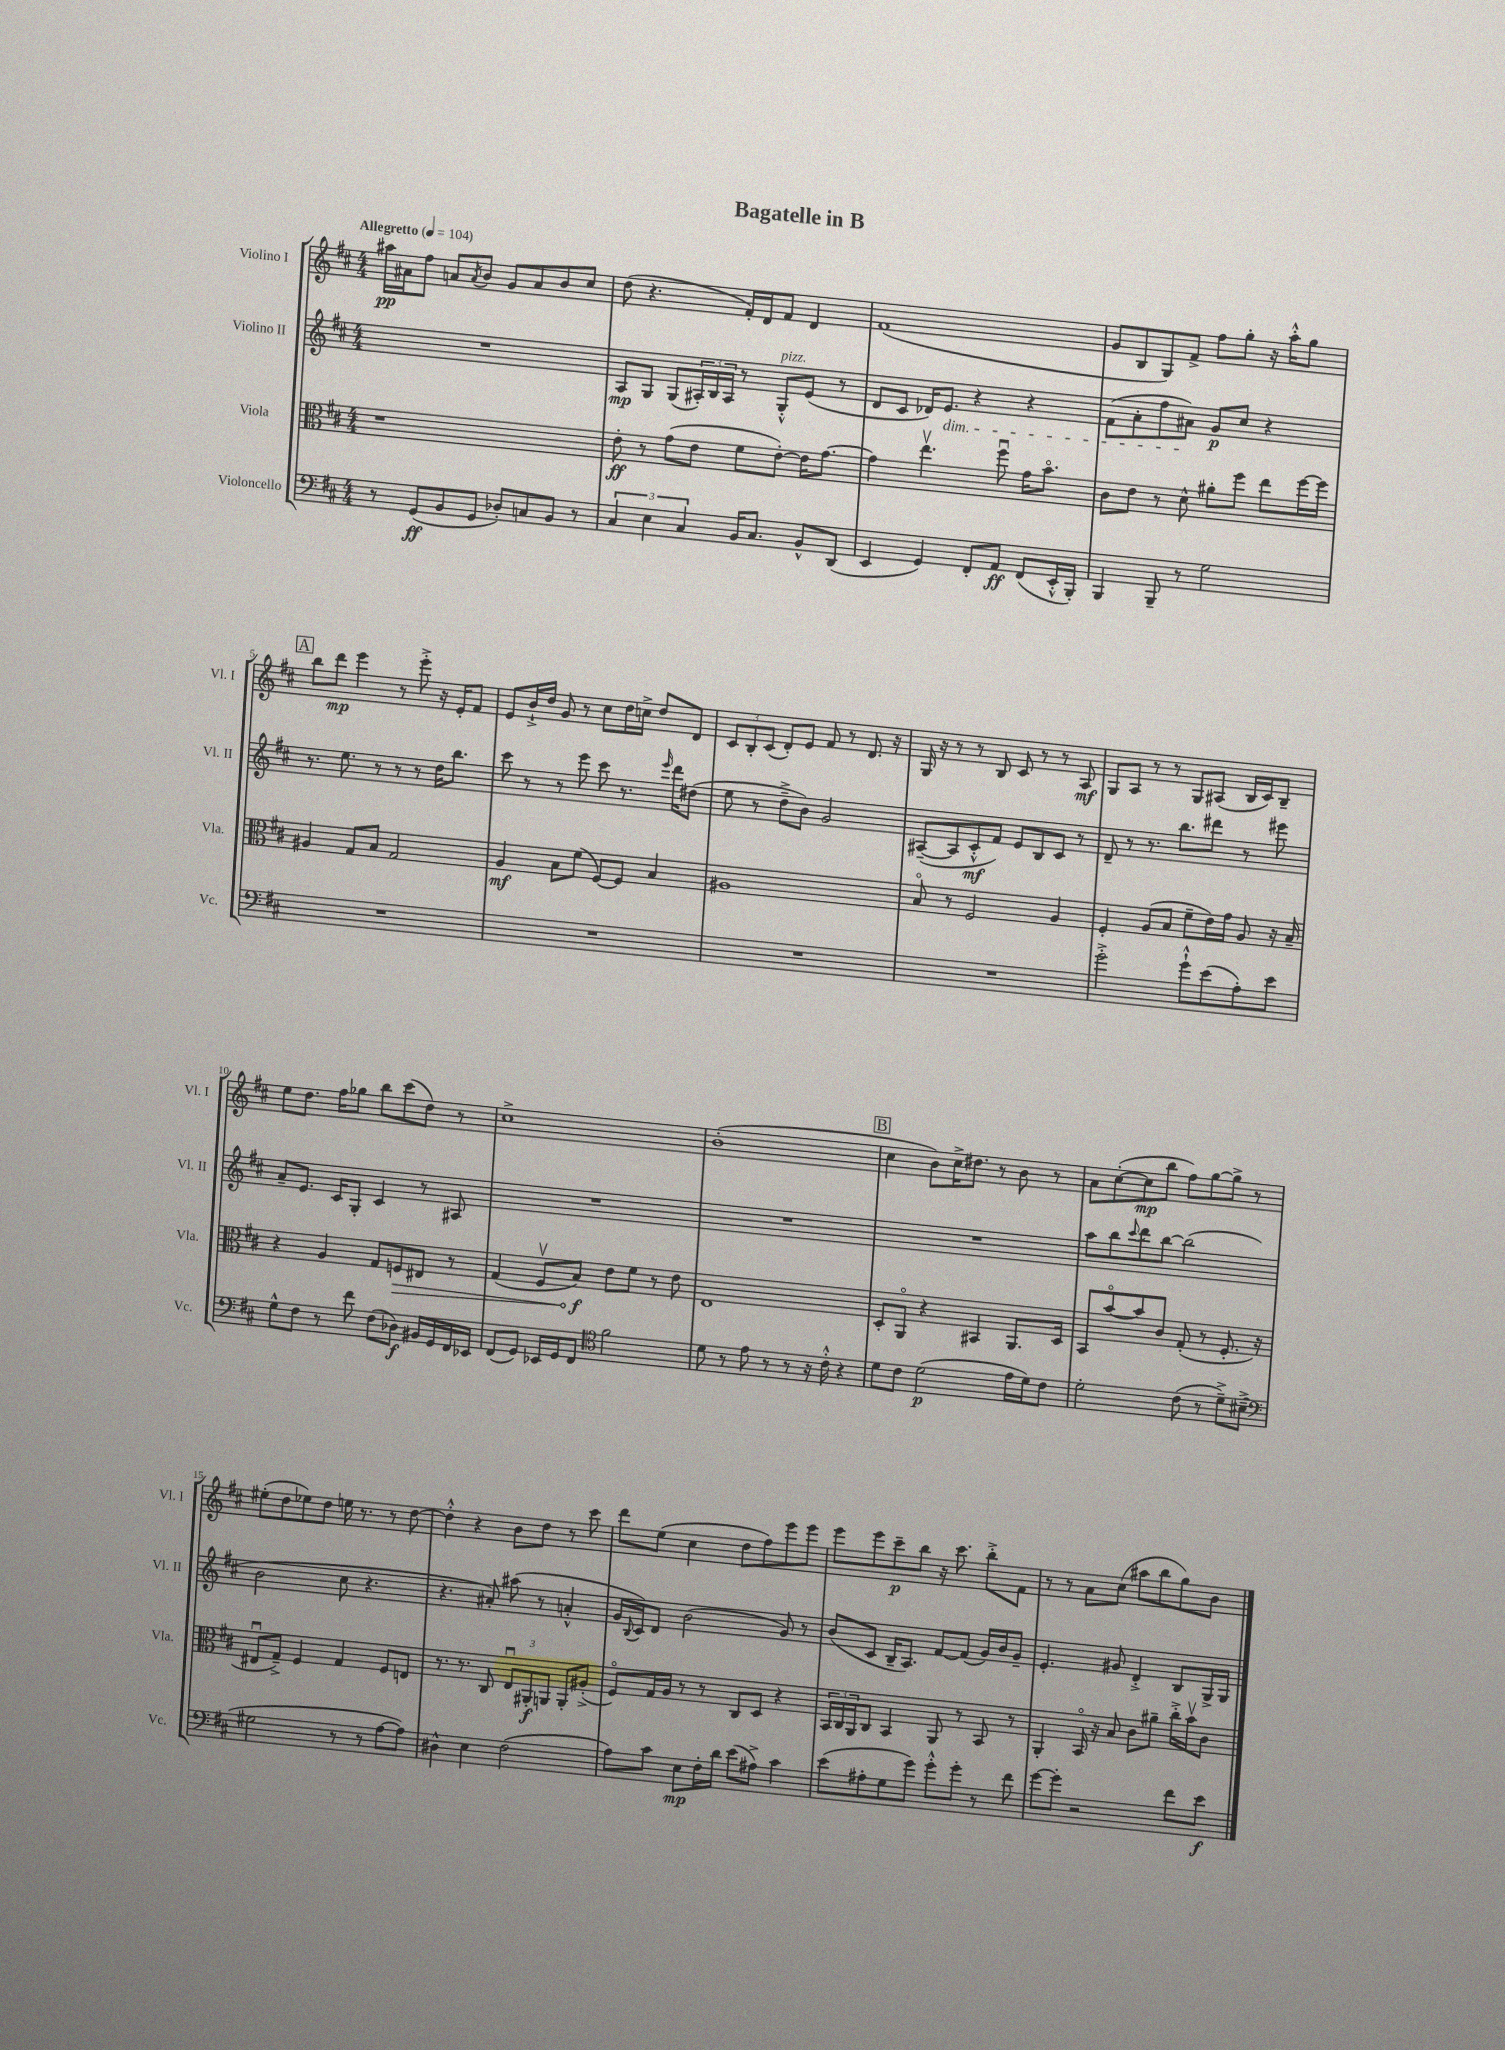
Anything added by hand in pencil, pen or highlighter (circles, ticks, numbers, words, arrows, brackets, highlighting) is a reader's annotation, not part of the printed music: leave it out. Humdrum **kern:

**kern	**kern	**kern	**kern
*staff4	*staff3	*staff2	*staff1
*clefF4	*clefC3	*clefG2	*clefG2
*k[f#c#]	*k[f#c#]	*k[f#c#]	*k[f#c#]
*M4/4	*M4/4	*M4/4	*M4/4
*MM104	*MM104	*MM104	*MM104
8r	1r	1r	16aa#
.	.	.	16a#
(8GG	.	.	8ff#
8BB	.	.	8a
.	.	.	8qa
8GG	.	.	8b
8D-')	.	.	8g
8C	.	.	8a
8BB	.	.	8b
8r	.	.	8cc#
=	=	=	=
6C#	8e'	8A	(8dd
.	8r	8G	4.r
6E	.	.	.
.	(8g	(8G	.
6C#	.	.	.
.	8e	24A#')	.
.	.	24B	.
.	.	24A#	.
16BB	8f#	8r	16f#')
8.C#	.	.	16d
.	[8e')	8G'^^	8f#
8BB^^	16e]	(8e	4d
.	[8.g	.	.
(8DD	.	8r	.
=	=	=	=
4EE	4g]	8d	(1f#
.	.	8c#	.
4GG)	4.eev	16d-)	.
.	.	8.e	.
8FF#'	.	4r	.
8AA	8ff#u	.	.
(8FF#	16g	4r	.
.	8.bo	.	.
16EE'^^	.	.	.
16BBB')	.	.	.
=	=	=	=
4BBB	8c#	(8f#	8g
.	8e	8a'	8B
8BBB~	8r	8ff#	8G)
8r	8d^^	8a#)	8f#^
2G	8a#'	8g	8ff#
.	8ff#	8cc#	8gg'
.	8ee	4r	16r
.	.	.	16aa'^^
.	[16ff#	.	8gg
.	16ff#]	.	.
=	=	=	=
1r	4A#	8.r	8bb
.	.	.	8ddd
.	.	8.ee	.
.	8G	.	4eee
.	8B	8r	.
.	2G	8r	8r
.	.	8r	8eee'^
.	.	16dd	16r
.	.	8.bb	16e'
.	.	.	8f#
=	=	=	=
1r	4A	8ccc#	8e
.	.	8r	16b`^
.	.	.	16dd
.	8B	8r	8g
.	(8f#	8eee	8r
.	[8F#)	8ccc#	8cc#
.	8F#]	8.r	16dd
.	.	.	16cc^
.	4B	.	8dd
.	.	16qqeee	.
.	.	16ddd	.
.	.	(8dd#	8d
=	=	=	=
1r	1A#	8ee	12c#
.	.	.	12B'
.	.	8r	.
.	.	.	(12c#
.	.	8dd~^	8d')
.	.	8b)	8e
.	.	2g	8f#
.	.	.	8r
.	.	.	8.d
.	.	.	16r
=	=	=	=
1r	8Bo	([8A#~	16G
.	.	.	16r
.	8r	8A#]	8r
.	2F#	8c#'^^	8r
.	.	8f#)	8B
.	.	8e	8c#
.	.	8B	8r
.	4A	8c#	8r
.	.	8r	8A
=	=	=	=
2g'^	4F#'	8d~	8G
.	.	8r	8A
.	(8A	8.r	8r
.	8B	.	8r
.	.	8.bb	.
8g`^^	8f#~	.	8G
(8e	16e)	8ddd#	(8A#
.	16g	.	.
8A')	8A	8r	16B
.	.	.	16c#)
8e	16r	8eee#	8B~
.	16B~	.	.
=	=	=	=
8G^^	4r	8a~	8ee
8F#	.	8.e	8.dd
8r	4A	.	.
.	.	16c#	16ff#
8f#	.	8G'	8gg-
(8F#	8G	4c#	8bb
8D-)	8F	.	(8ccc#
16BB#	8E#	8r	8dd)
16GG	.	.	.
16FF#	8r	8A#	8r
16EE-	.	.	.
=	=	=	=
(8FF#	(4G	1r	1cc#^
8GG)	.	.	.
16EE-	8F#v	.	.
16GG	.	.	.
8FF#	8B)	.	.
*clefC4	*	*	*
2f#	8e	.	.
.	8f#	.	.
.	8r	.	.
.	8e	.	.
=	=	=	=
8d	1E	1r	(1b'
8r	.	.	.
8e	.	.	.
8r	.	.	.
8r	.	.	.
16r	.	.	.
16c#'^^	.	.	.
4r	.	.	.
=	=	=	=
8d	8D'	1r	4cc#
8c#	8AAo	.	.
(2d	4r	.	8b)
.	.	.	16cc#^
.	.	.	8.dd#
.	4BB#	.	.
.	.	.	8r
16e	8.AA	.	8b
16d)	.	.	.
8c#	.	.	8r
.	16D	.	.
=	=	=	=
2d'	8BB	8aa	8a
.	[8bo	8bb	([8cc#'
.	.	8qqccc#	.
.	8b]	8ddd	8cc#]
.	8c#	[8bb	8bb
(8c#	(8G'	(2bb]	8ff#)
8r	8r	.	[8gg
8d~^)	8.F#'	.	8gg^]
(8B#~^	.	.	8r
.	16r	.	.
=	=	=	=
*clefF4	*	*	*
2G#	8E#u	2b	(8ee#'
.	8G~^)	.	8dd
.	4F#	.	8ee-)
.	.	.	8dd
8r	4G	8cc#	16ee
.	.	.	8.r
8r	.	4.r	.
[8A	8F#	.	8r
8A])	8E	.	[8dd
=	=	=	=
4D#^^	8.r	4.r	4dd'^^]
.	8.r	.	.
4E	.	.	4r
.	8C#	8a#')	.
(2F#	12Eu	(8aa#	8b
.	12AA#'	.	.
.	.	8r	8dd
.	12AA	.	.
.	8AA'	4a'^^	8r
.	(8A#'^	.	8ccc#
=	=	=	=
8A)	8F#o)	16g	8ddd
.	.	8qqB	.
.	.	16c#)	.
8c#	16G	8d	(8ee
.	16A	.	.
8E	8r	(2b	4cc#
16F#'	8r	.	.
16d	.	.	.
(8e	8C#	.	8dd
8A#^)	8D	.	8ff#)
4c#	4r	8g)	8eee
.	.	8r	8eee
=	=	=	=
(8e	24BB	(8b	8eee
.	24C#	.	.
.	24AA	.	.
8A#'	8C#	8c#	8eee
8G	4BB	16B~	8ccc#~
.	.	8.A)	.
8g)	.	.	8bb
8g'^^	8AA	[8f#	16r
.	.	.	8.ccc#
8g'	8r	(8f#]	.
8r	8BB	16g)	8bb'^
.	.	16b	.
8f#	8r	8g~	8f#
=	=	=	=
[8g	4AA'	4.e'	8r
8g']	.	.	8r
2r	16BBo	.	8a
.	16r	.	.
.	8B	8g#	(8cc#
.	8c#	4d'^	8aa#
.	8a#~	.	8bb
8f#	16cc#'^	8B	8gg)
.	16bv	.	.
8e	8c#	16G^	8b
.	.	16G	.
==	==	==	==
*-	*-	*-	*-
